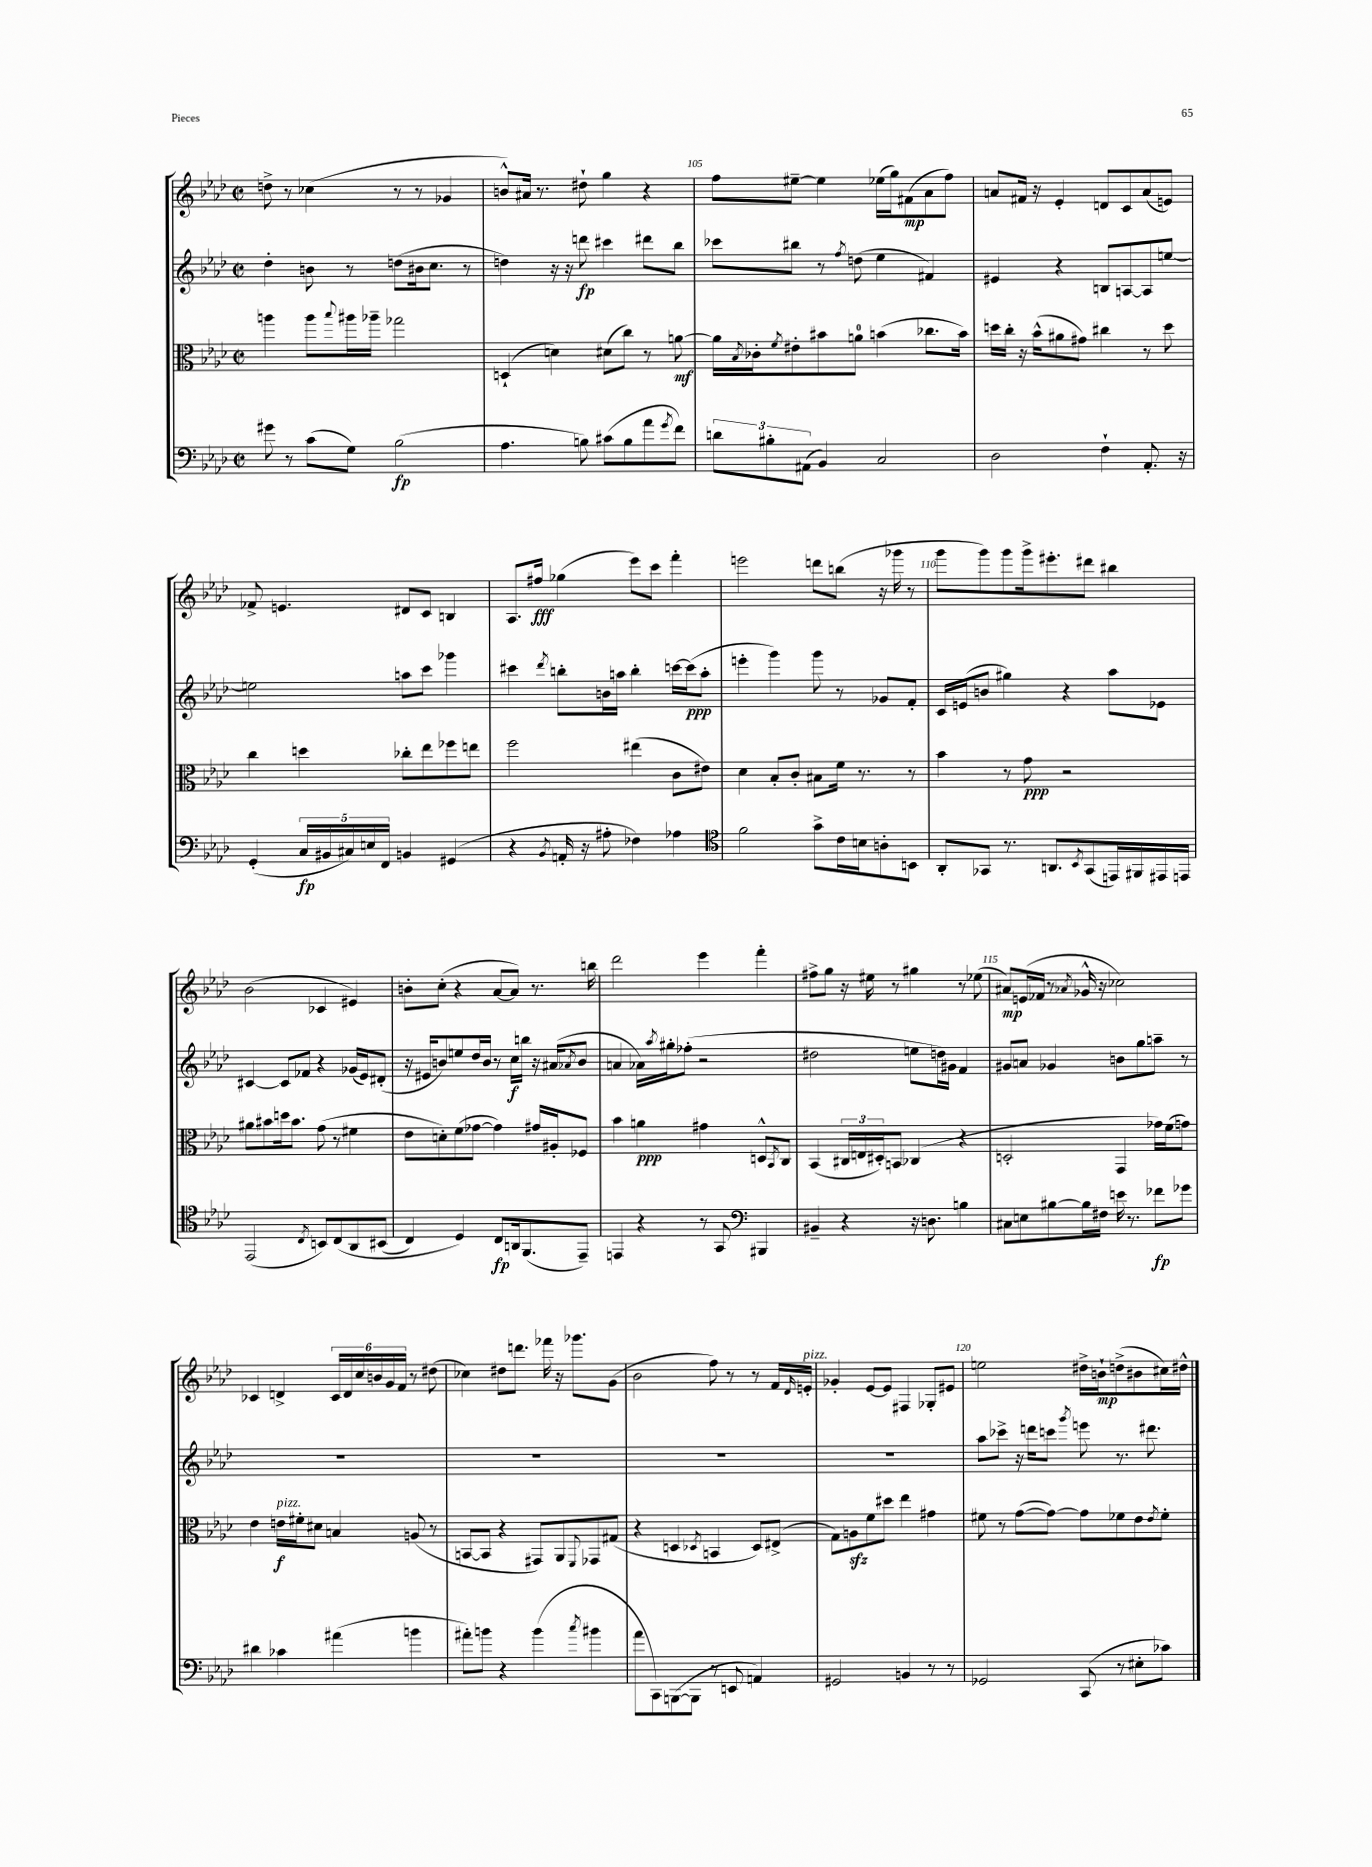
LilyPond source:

<<
\new StaffGroup <<
\new Staff = "s0" {
    \clef treble \key aes \major \defaultTimeSignature \time 2/2
    d''8-> r8 ces''4( r8 r8 ges'4 |
    b'8-^) ais'16 r8. dis''8-! g''4 r4 |
    f''8 eis''8~-- eis''4 ees''16( g''16) fis'8\mp( aes'8 f''8) |
    a'8 fis'16 r16 ees'4-. d'8 c'8 a'8( e'8) |
    fes'8-> e'4. dis'8 c'8 b4 |
    aes8. fis''16\fff ges''4( ees'''8) c'''8 f'''4-. |
    e'''2 d'''8 b''8( r16 ges'''16 r8 |
    g'''8 g'''8) g'''8 g'''16-> eis'''8.-. dis'''8 bis''4 |
    bes'2( ces'4 eis'4) |
    b'8-. c''8-.( r4 aes'8~ aes'8) r8. b''16 |
    des'''2 ees'''4 f'''4-. |
    fis''8-> g''8 r16 eis''16 r8 gis''4 r8 ees''8( |
    ais'8\mp) e'16( fes'16 r8 \acciaccatura { aes'8 } ges'16-^ r16 ces''2) |
    ces'4 d'4-> \tuplet 6/4 { ces'16 d'16 c''16 b'16 g'16 f'16 } r8 dis''8( |
    ces''4) dis''8 d'''8. fes'''16 r16 ges'''8. g'8( |
    bes'2 f''8) r8 r8 f'16 \grace { des'16 } e'16-.^\markup { \italic "pizz." } |
    ges'4-. ees'8~ ees'8 fis4 ges8-. eis'8 |
    e''2 dis''16-> b'16-!\mp d''8->( bis'8 cis''16) dis''16-^ \bar "|." |
}
\new Staff = "s1" {
    \clef treble \key aes \major \defaultTimeSignature \time 2/2
    des''4-. b'8 r8 d''8( bis'16 c''8. r8 |
    d''4) r16 r16 d'''8\fp cis'''4 dis'''8 bes''8 |
    ces'''8 bis''8 r8 \acciaccatura { f''8 } d''8( ees''4 fis'4) |
    eis'4 r4 b8 a8~ a8 e''8~ |
    e''2 a''8 c'''8 ges'''4 |
    cis'''4 \acciaccatura { des'''8 } b''8-. b'16 a''16 b''4-. c'''16~ c'''16\ppp( a''8-. |
    e'''4-. g'''4) g'''8 r8 ges'8 f'8-. |
    c'16 e'16( b'8 gis''4) r4 aes''8 ees'8 |
    cis'4~ cis'8 fes'8 r4 ges'16( ees'16) dis'8-.( |
    r16 eis'16 b'8) e''8 des''16 b'16 r8 c''16\f b''16 r16 ais'16( \acciaccatura { aes'8 } b'8 |
    a'4 aes'16) \acciaccatura { aes''8 } gis''16-. fes''8-.( r2 |
    dis''2 e''8 d''16) gis'16 f'4 |
    gis'8 a'8 ges'4 b'8 g''8 a''8-- r8 |
    R1 |
    R1 |
    R1 |
    R1 |
    aes''8 ces'''8-> r16 d'''16 c'''8 \acciaccatura { g'''8 } e'''8 r8. dis'''8. \bar "|." |
}
\new Staff = "s2" {
    \clef alto \key aes \major \defaultTimeSignature \time 2/2
    a''4 a''8 \appoggiatura { bes''8 } ais''16 aes''16-- ges''2 |
    d4-!( d'4) dis'8( c''8) r8 a'8~\mf |
    a'16 \acciaccatura { bes8 } ces'16-. \acciaccatura { f'8 } eis'8-. bis'8 a'8-0 b'4( ces''8. b'16) |
    d''16 c''16-. r16 bes'16-^( ais'8 gis'8) cis''4 r8 d''8 |
    c''4 d''4 ces''8-. ees''8 fes''8 e''8 |
    f''2 eis''4( c'8 eis'8) |
    des'4 bes8-. c'8-. bis8 f'16 r8. r8 |
    bes'4 r8 g'8\ppp r2 |
    ais'8 bis'8 d''16 bis'8. g'8( r8 fis'4 |
    ees'8 d'8-.) f'8( ges'8~ ges'4) gis'16 ais16-. fes8 |
    bes'4 a'4\ppp gis'4 d8-^ \acciaccatura { bes,8 } c8 |
    bes,4( \tuplet 3/2 { cis16 e16 dis16-.) } b,8 ces4( r4 |
    d2-. g,4 ges'16) f'16( g'8) |
    ees'4 e'16\f^\markup { \italic "pizz." } fis'16-. dis'8 b4 a8( r8 |
    b,8~ b,8 r4 gis,8) aes,8 \appoggiatura { f,8 } ges,8 gis8( |
    r4 d4 \acciaccatura { des8 } b,4 des8) eis8->( |
    g8) a8\sfz f'8 dis''8 ees''4 gis'4 |
    fis'8 r8 g'8~( g'8~) g'8 fes'8 ees'8 \acciaccatura { ees'8 } fes'8-. \bar "|." |
}
\new Staff = "s3" {
    \clef bass \key aes \major \defaultTimeSignature \time 2/2
    gis'8 r8 c'8( g8) bes2\fp( |
    aes4. b8) cis'8( b8 aes'8 \acciaccatura { g'8 } f'8) |
    \tuplet 3/2 { d'8 bis8-. ais,8( } bes,4) c2 |
    des2 f4-! aes,8.-. r16 |
    g,4-.( \tuplet 5/4 { c16\fp bis,16 cis16) e16 f,16 } b,4 gis,4( |
    r4 \acciaccatura { bes,8 } a,16-. r16 ais8-. fes4) aes4 |
    \clef tenor f'2 g'8-> c'16 b16 a8-. b,8 |
    aes,8-. ges,8 r8. a,8. \acciaccatura { bes,8 } ges,8( e,16) fis,16 eis,16 e,16 |
    ees,2( \acciaccatura { c8 } b,8) c8\( aes,8 bis,8( |
    c4) des4\) c8\fp a,16 f,8.( ees,8--) |
    e,4 r4 r8 g,8 \clef bass bis,,4 |
    bis,4-- r4 r16 d8. b4 |
    cis8 e8 bis8~ bis16 fis16 e'16 r8. fes'8\fp ges'8 |
    dis'4 ces'4 ais'4( b'4 |
    ais'8-.) b'8 r4 b'4( \acciaccatura { c''8 } bis'4 |
    aes'8 c,8) b,,8~( b,,8 r8 e,8 a,4) |
    gis,2 b,4 r8 r8 |
    ges,2 c,8( r8 eis8-. ces'8) \bar "|." |
}
>>
>>
\layout { \context { \Score currentBarNumber = #103 \override BarNumber.break-visibility = ##(#f #t #t) barNumberVisibility = #(every-nth-bar-number-visible 5) } }
